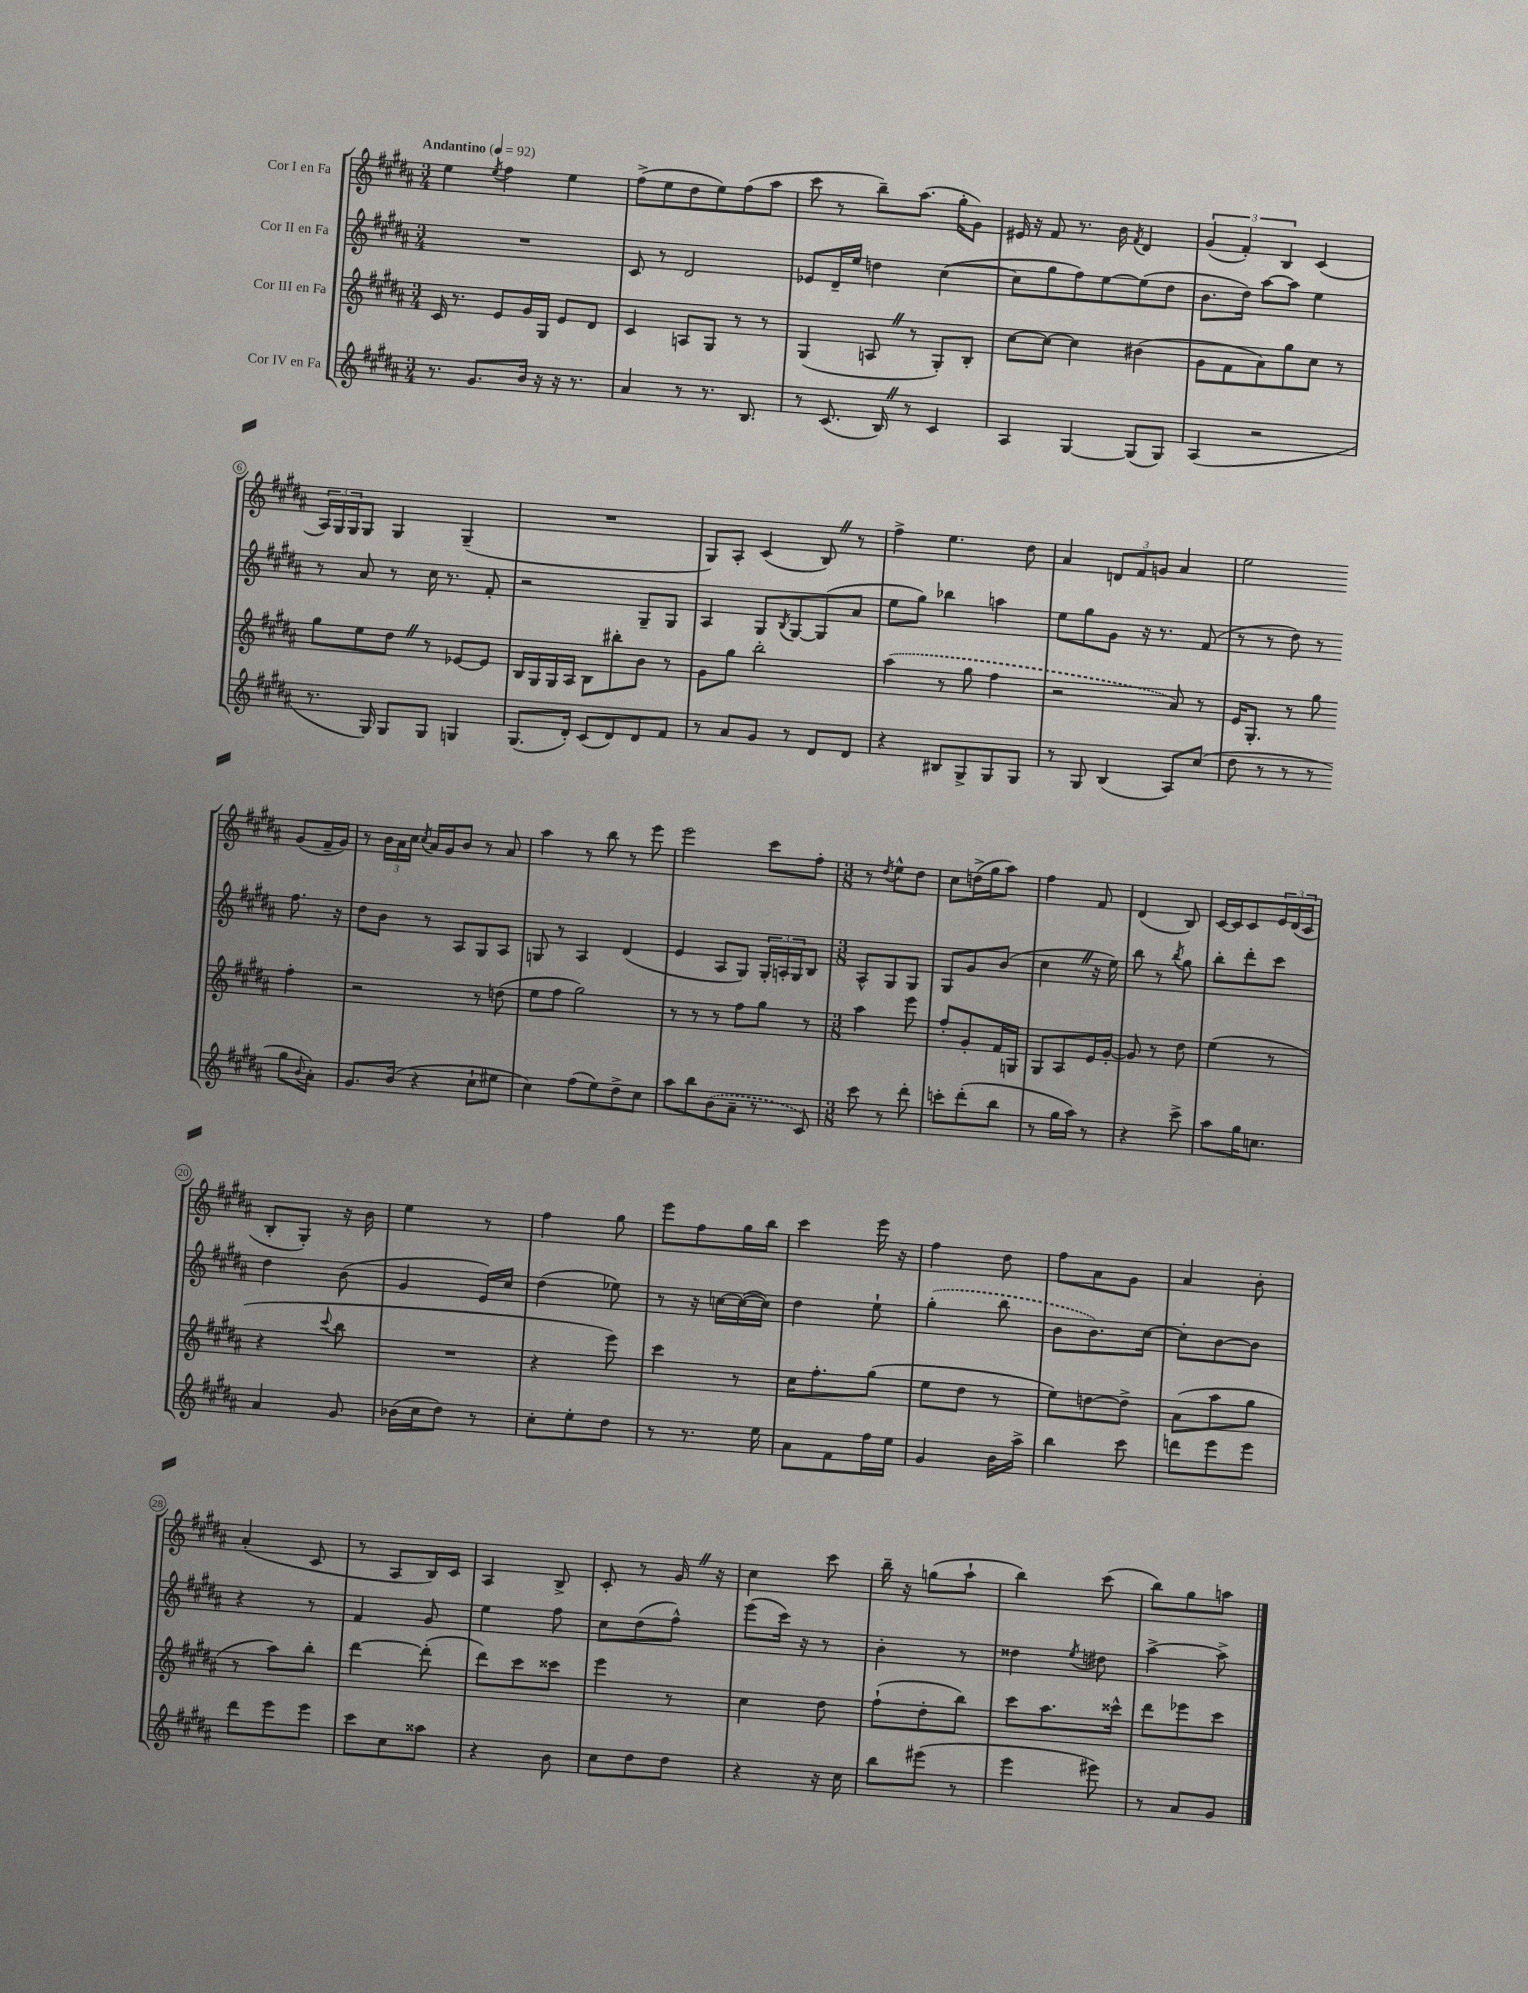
<<
\new StaffGroup <<
\new Staff = "s0" \with { instrumentName = "Cor I en Fa" } {
    \clef treble \key b \major \numericTimeSignature \time 3/4 \tempo "Andantino" 4 = 92
    e''4 \acciaccatura { e''8 } fis''4 e''4 |
    fis''8->( e''8 dis''8 e''8) fis''8( ais''8 |
    cis'''8 r8 b''8--) ais''8.( gis''16-. gis'8) |
    eis'16 r16 fis'8 r8. b'16 \acciaccatura { fis'8 } dis'4 |
    \tuplet 3/2 { gis'4( fis'4-.) b4 } cis'4( |
    \tuplet 3/2 { ais16) gis16 gis16 } gis8 gis4 gis4--( |
    R2. |
    gis8) ais8-. cis'4( b8) \once \override BreathingSign.text = \markup { \musicglyph "scripts.caesura.straight" } \breathe r8 |
    fis''4-> e''4. dis''8 |
    ais'4 \tuplet 3/2 { d'8 fis'8 g'8 } ais'4 |
    e''2 gis'8( fis'16-- gis'16) |
    r8 \tuplet 3/2 { b'16 ais'16 cis''16 } \acciaccatura { cis''8 } ais'16 gis'16 b'8 r8 ais'8 |
    ais''4 r8 b''8 r8 e'''8 |
    e'''2 cis'''8 fis''8-. |
    \numericTimeSignature \time 3/8 r8 \acciaccatura { dis''8 } e''8-^ dis''8 |
    cis''8 d''16->( gis''16 ais''8) |
    fis''4 fis'8 |
    dis'4( b8) |
    cis'16~ cis'16 cis'8 \tuplet 3/2 { e'16 dis'16( cis'16 } |
    b8-. gis8-.) r16 b'16 |
    e''4 r8 |
    fis''4 gis''8 |
    e'''8 fis''8 gis''16 b''16 |
    cis'''4 e'''16 r16 |
    fis''4 dis''8 |
    fis''8 ais'8 gis'8 |
    ais'4 b'8-. |
    ais'4-.( cis'8 |
    r8 ais8 b16) cis'16 |
    ais4 b8-> |
    cis'8-. r8 gis'16 \once \override BreathingSign.text = \markup { \musicglyph "scripts.caesura.straight" } \breathe r16 |
    cis''4 cis'''8 |
    b''16-- r16 g''8( ais''8-! |
    b''4) cis'''8( |
    b''8) gis''8 a''8 \bar "|." |
}
\new Staff = "s1" \with { instrumentName = "Cor II en Fa" } {
    \clef treble \key b \major \numericTimeSignature \time 3/4
    R2. |
    cis'8 r8 dis'2 |
    ees'8 dis'16-- e''16 d''4 cis''4~( |
    cis''8 gis''8 fis''8) e''8~ e''8( dis''8 |
    b'8. dis''16) ais''8~ ais''8 e''4 |
    r8 ais'8 r8 cis''16 r8. fis'8-. |
    r2 gis8-- gis8 |
    ais4 gis8 \acciaccatura { b8 } gis8~ gis8( ais'8 |
    e''8 gis''8) bes''4 a''4 |
    e''8 gis''8 gis'8 r16 r8. fis'8( |
    r8 r8 dis''8) r8 fis''8. r16 |
    dis''8 b'8 r8 ais8 gis8 ais8 |
    g8 r8 ais4 dis'4( |
    e'4 ais8 gis8) \tuplet 3/2 { gis16-. a16-. gis16 } b8 |
    \numericTimeSignature \time 3/8 ais8-^ gis8 gis8 |
    gis8 gis'8 b'8( |
    cis''4 \once \override BreathingSign.text = \markup { \musicglyph "scripts.caesura.straight" } \breathe r16 e''16) |
    b''8 r8 \acciaccatura { b''8 } gis''8 |
    b''8-. dis'''8-. cis'''8 |
    dis''4 b'8( |
    gis'4 e'16) cis''16 |
    dis''4( ees''8) |
    r8 r16 c''16~ c''16~( c''16) |
    dis''4 e''8-! |
    \once \slurDashed gis''4-.( b''8 |
    b'8 b'8.) cis''16~ |
    cis''8-. b'8~ b'8 |
    r4 r8 |
    fis'4 gis'8 |
    e''4 fis''8 |
    cis''8 dis''8( fis''8-^) |
    e'''8( cis'''16) r16 r8 |
    b'4-. r8 |
    disis''4 \acciaccatura { e''8 } dis''8 |
    ais''4~-> ais''8-> \bar "|." |
}
\new Staff = "s2" \with { instrumentName = "Cor III en Fa" } {
    \clef treble \key b \major \numericTimeSignature \time 3/4
    cis'16 r8. e'8 gis'16 gis16 e'8 dis'8 |
    cis'4 a8 gis8 r8 r8 |
    gis4( a8 \once \override BreathingSign.text = \markup { \musicglyph "scripts.caesura.straight" } \breathe r8 gis8-.) b8-. |
    cis''8~ cis''8~ cis''4 bis'4( |
    gis'8 fis'8 ais'8) gis''8 cis''8 r8 |
    gis''8 e''8 dis''8 \once \override BreathingSign.text = \markup { \musicglyph "scripts.caesura.straight" } \breathe r8 ees'8~ ees'8 |
    b16 gis16 gis16 ais16 b8 bis''8-. b'8 r8 |
    gis'8 gis''8 b''2-. |
    \once \slurDashed ais''4( r8 gis''8 fis''4 |
    r2 ais'8) r8 |
    e'16 gis8.-. r8 gis''8 fis''4-. |
    r2 r8 d''8( |
    e''8 fis''8 gis''2) |
    r8 r8 r8 fis''8 gis''8 r8 |
    \numericTimeSignature \time 3/8 ais''4 e'''8 |
    fis''8-. gis'8-. fis'16 g16 |
    gis8 ais8 e'16 gis'16~-. |
    gis'8 r8 dis''8 |
    e''4( r8 |
    r4 \appoggiatura { cis'''8 } b''8 |
    R4. |
    r4 e'''8) |
    cis'''4 r8 |
    cis''16 fis''8.-. gis''8( |
    e''8 dis''8 r8 |
    e''8) d''8~ d''8-> |
    ais'8( ais''8 gis''8 |
    r8 ais''8) b''8-. |
    dis'''4~ dis'''8-.( |
    dis'''8) cis'''8 cisis'''8 |
    e'''4 r8 |
    cis''4 dis''8 |
    fis''8-!( dis''8-. b''8) |
    cis'''8 ais''8. cisis'''16-^ |
    dis'''8 ees'''8 cis'''8 \bar "|." |
}
\new Staff = "s3" \with { instrumentName = "Cor IV en Fa" } {
    \clef treble \key b \major \numericTimeSignature \time 3/4
    r8. gis'8. b'16 r16 r16 r8. |
    ais'4 r8 r8. b8. |
    r8 cis'8.( b16) \once \override BreathingSign.text = \markup { \musicglyph "scripts.caesura.straight" } \breathe r8 cis'4 |
    ais4 gis4~ gis8( gis8) |
    ais4( r2 |
    r8. gis16) gis8 gis8 g4 |
    gis8.( dis'16-.) cis'8( dis'8) dis'8 fis'8 |
    r8 ais'8 gis'8 r8 dis'8 dis'8 |
    r4 bis8 gis8-> gis8 gis8 |
    r8 gis8 b4( ais8) cis''8( |
    dis''8 r8 r8 r8 gis''8 \appoggiatura { b'8 } ais'8-.) |
    gis'8. b'16( r4 cis''8-! eis''8 |
    cis''4) fis''8( e''8) dis''8-> cis''8 |
    ais''8 b''8 \once \slurDashed b'8( ais'8-- r8 cis'8) |
    \numericTimeSignature \time 3/8 cis'''8 r8 dis'''8-. |
    c'''8-. dis'''8-.( b''8 |
    r8 gis''16 ais''16) r8 |
    r4 cis'''8-> |
    ais''8 gis''16 c''8. |
    ais'4 gis'8 |
    bes'16( cis''16 dis''8) r8 |
    cis''8-. e''8-. dis''8 |
    r8 r8. e''16 |
    ais'8 fis'8 fis''16 e''16 |
    gis'4 b'16 ais''16-> |
    b''4 cis'''8 |
    d'''8 e'''8 e'''8 |
    dis'''8 e'''8 e'''8 |
    cis'''8 cis''8 aisis''8 |
    r4 b'8 |
    cis''8 dis''8 dis''8 |
    r4 r16 cis''16 |
    b''8 eis'''8( r8 |
    e'''4 eis'''8) |
    r8 ais'8 gis'8 \bar "|." |
}
>>
>>
\layout { \context { \Score \override BarNumber.stencil = #(make-stencil-circler 0.1 0.3 ly:text-interface::print) } }
